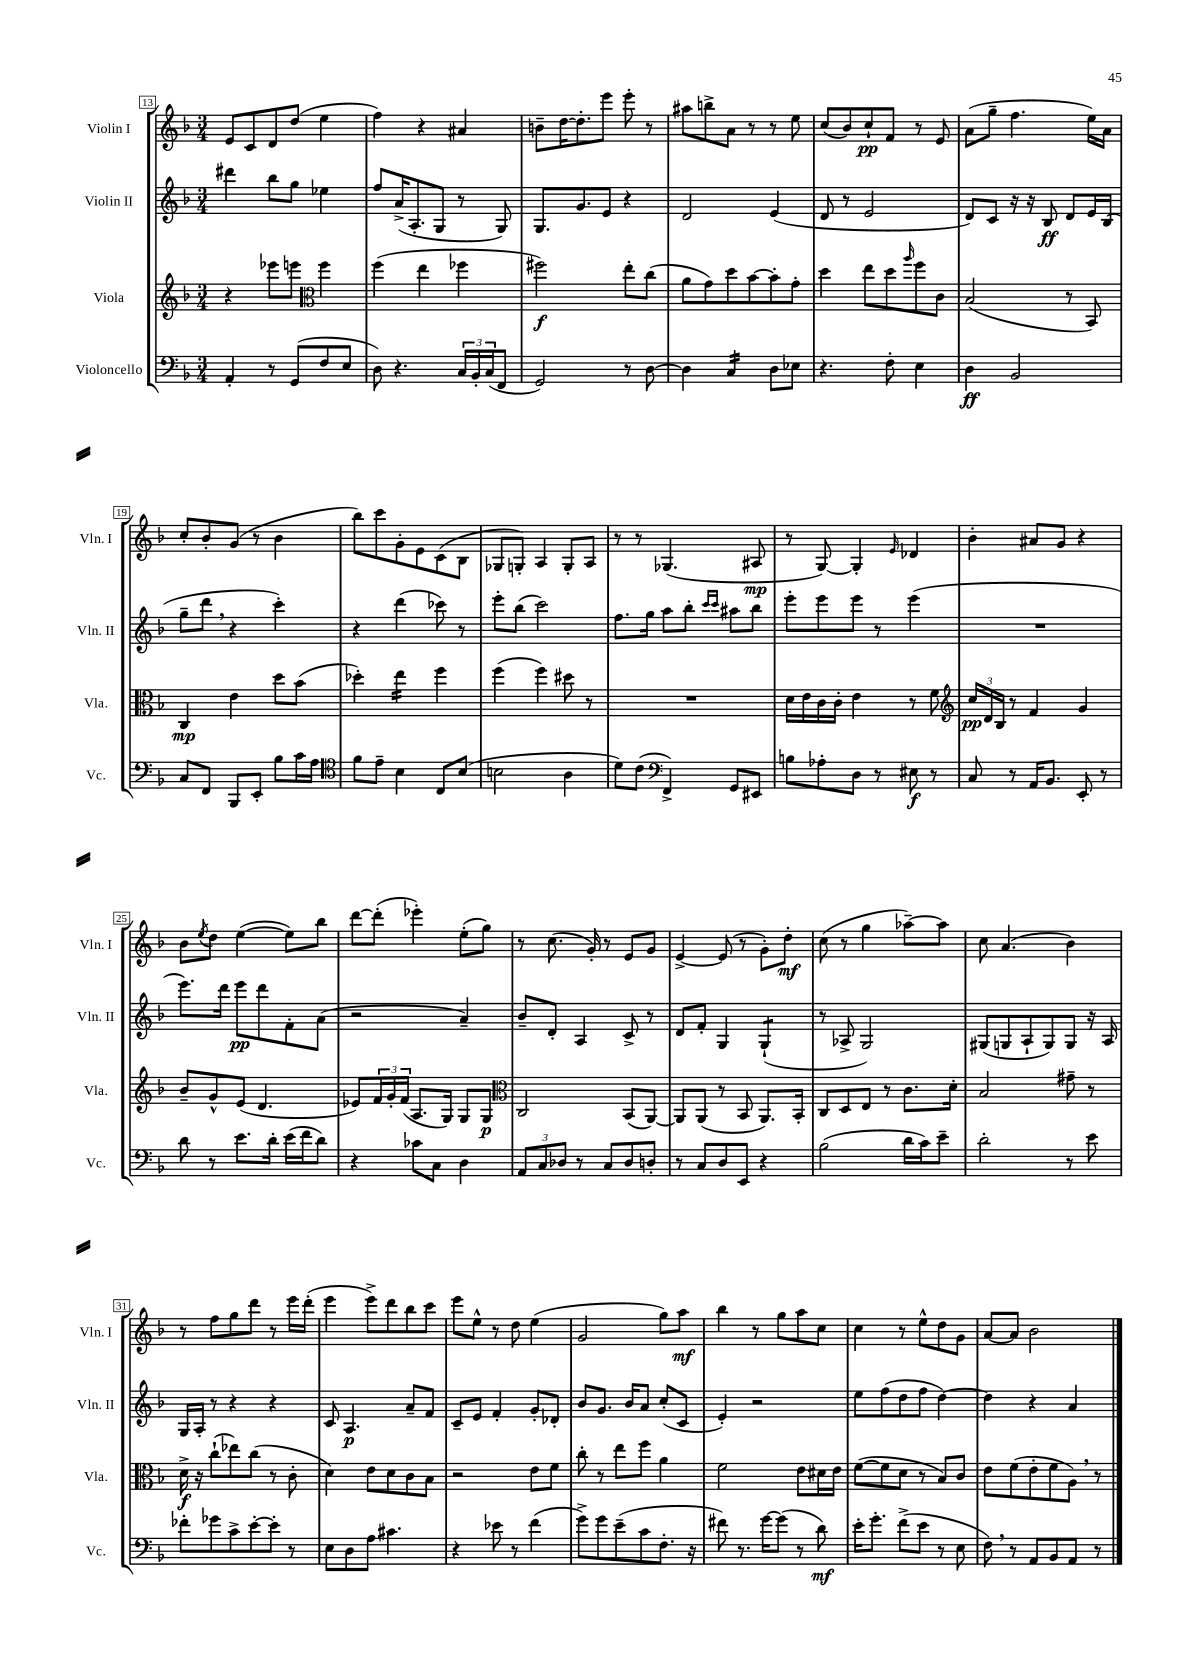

**kern	**kern	**kern	**kern
*staff4	*staff3	*staff2	*staff1
*clefF4	*clefG2	*clefG2	*clefG2
*k[b-]	*k[b-]	*k[b-]	*k[b-]
*M3/4	*M3/4	*M3/4	*M3/4
4AA'	4r	4ddd#	8e
.	.	.	8c
8r	8eee-	8bb-	8d
(8GG	8eee	8gg	(8dd
*	*clefC3	*	*
8F	4ff	4ee-	4ee
8E	.	.	.
=	=	=	=
8D)	(4ff	8ff	4ff)
4.r	.	(16a^	.
.	.	8.A'	.
.	4ee	.	4r
.	.	8G	.
24C	4ff-	8r	4a#
24BB-'	.	.	.
(24C	.	.	.
8FF	.	8G)	.
=	=	=	=
2GG)	2ff#)	8.G	8b~
.	.	.	[16dd
.	.	8.g	8.dd']
.	.	8e	8eee
8r	8ee'	4r	8eee'
[8D	(8cc	.	8r
=	=	=	=
4D]	8a	2d	8aa#
.	8g)	.	8bb^
4C	8dd	.	8a
.	[8b-	.	8r
8D	8b-']	(4e	8r
8E-	8g'	.	8ee
=	=	=	=
4.r	4dd	8d	(8cc
.	.	8r	8b-)
.	8ee	2e	8cc`
8F'	8dd	.	8f
.	16qqaa	.	.
4E	8ff	.	8r
.	8c	.	8e
=	=	=	=
4D	(2B-	8d)	(8a
.	.	8c	8gg~
2BB-	.	16r	4.ff
.	.	16r	.
.	.	8B-	.
.	8r	8d	.
.	8BB-)	16e	16ee)
.	.	(16B-	16a
=	=	=	=
8C	4C	8gg~	8cc'
8FF	.	8ddd	8b-'
8BBB-	4e	4r	(8g
8EE'	.	.	8r
8B-	8dd	4ccc')	4b-
16c	(8b-	.	.
16A	.	.	.
=	=	=	=
*clefC4	*	*	*
8f	4dd-')	4r	8bb-)
8e~	.	.	8ccc
4B-	4ee	(4ddd	8g'
.	.	.	8e
8C	4ff	8ccc-)	(8c
(8B-	.	8r	8B-
=	=	=	=
2B	(4ff	8eee'	8G-
.	.	(8bb-	8G')
.	4ff)	2ccc)	4A
4A	8dd#	.	8G'
.	8r	.	8A
=	=	=	=
8d)	2.r	8.ff	8r
(8c	.	.	8r
.	.	16gg	.
*clefF4	*	*	*
4FF^)	.	8aa	(4.G-
.	.	8bb-'	.
.	.	16qqccc	.
.	.	16qqccc	.
8GG	.	8aa#	.
8EE#	.	8bb-	8A#
=	=	=	=
8B	16d	8eee'	8r
.	16e	.	.
8A-'	16c	8eee	[8G)
.	16c'	.	.
8D	4e	8eee	4G']
8r	.	8r	.
.	.	.	16qqe
8E#	8r	(4eee	4d-
8r	8f	.	.
=	=	=	=
*	*clefG2	*	*
8C	24cc	2.r	4b-'
.	24d	.	.
.	24B-	.	.
8r	8r	.	.
16AA	4f	.	8a#
8.BB-	.	.	.
.	.	.	8g
8EE'	4g	.	4r
8r	.	.	.
=	=	=	=
8d	8b-~	8.eee)	8b-
.	.	.	8qee
8r	8g^^	.	8dd
.	.	16ddd	.
8.e	(8e	8eee	([4ee
.	4.d	8ddd	.
16d'	.	.	.
(16e	.	8f'	8ee])
16f	.	.	.
8d)	.	(8a	8bb-
=	=	=	=
4r	8e-)	2r	[8ddd
.	24f	.	(8ddd']
.	24g'	.	.
.	(24f	.	.
8c-	8.A	.	4eee-')
8C	.	.	.
.	16G)	.	.
4D	8G	4a~)	(8ee'
.	8G	.	8gg)
=	=	=	=
*	*clefC3	*	*
12AA	2C	8b-~	8r
12C	.	.	.
.	.	8d'	(8.cc
12D-	.	.	.
8r	.	4A	.
.	.	.	16g')
8C	.	.	8r
8D-	(8BB-	8c^	8e
8D'	[8AA)	8r	8g
=	=	=	=
8r	8AA]	8d	[4e^
8C	(8AA	8f'	.
8D	8r	4G	(8e]
8EE	8BB-	.	8r
4r	8.AA)	(4G`	8g')
.	.	.	8dd'
.	16BB-'	.	.
=	=	=	=
(2B-	8C	8r	(8cc
.	8D	8A-^	8r
.	8E	2G)	4gg
.	8r	.	.
16d	8.c	.	[8aa-~)
16c)	.	.	.
8e~	.	.	8aa-]
.	16d'	.	.
=	=	=	=
2d'	2B-	(8G#	8cc
.	.	8G	(4.a
.	.	8A`	.
.	.	8G)	.
8r	8g#~	8G	4b-)
8e	8r	16r	.
.	.	16A	.
=	=	=	=
8f-'	16d^	16G	8r
.	16r	16A'	.
8g-	(8cc`	8r	8ff
8c^	8ee-)	4r	8gg
[8e'	(8cc	.	8ddd
8e']	8r	4r	8r
8r	8c'	.	16eee
.	.	.	(16ddd'
=	=	=	=
8E	4d)	8c	4eee
8D	.	4.A	.
8A	8e	.	8eee^)
4.c#	8d	.	8ddd
.	8c	8a~	8bb-
.	8B-	8f	8ccc
=	=	=	=
4r	2r	8c~	8eee
.	.	8e	8ee^^
8e-	.	4f'	8r
8r	.	.	8dd
(4f	8e	8g'	(4ee
.	8f	8d-'	.
=	=	=	=
8g^)	8cc'	8b-	2g
8g	8r	8.g	.
(8e~	8ee	.	.
.	.	16b-	.
8c	8ff	8a	.
8.F'	4a	(8cc'	8gg)
.	.	8c	8aa
16r	.	.	.
=	=	=	=
8f#)	2f	4e')	4bb-
8.r	.	.	.
.	.	2r	8r
[16g	.	.	.
(8g]	.	.	8gg
8r	8e	.	8aa
8d)	16d#	.	8cc
.	16e	.	.
=	=	=	=
16e'	([8f	8ee	4cc
8.g'	.	.	.
.	8f]	(8ff	.
(8f^	8d	8dd	8r
8e	8r	8ff	8ee^^
8r	8B-)	[4dd)	8dd
8E	8c	.	8g
=	=	=	=
8F)	8e	4dd]	[8a
8r	(8f	.	8a]
8AA	8e'	4r	2b-
8BB-	8f	.	.
8AA	8A)	4a	.
8r	8r	.	.
==	==	==	==
*-	*-	*-	*-
